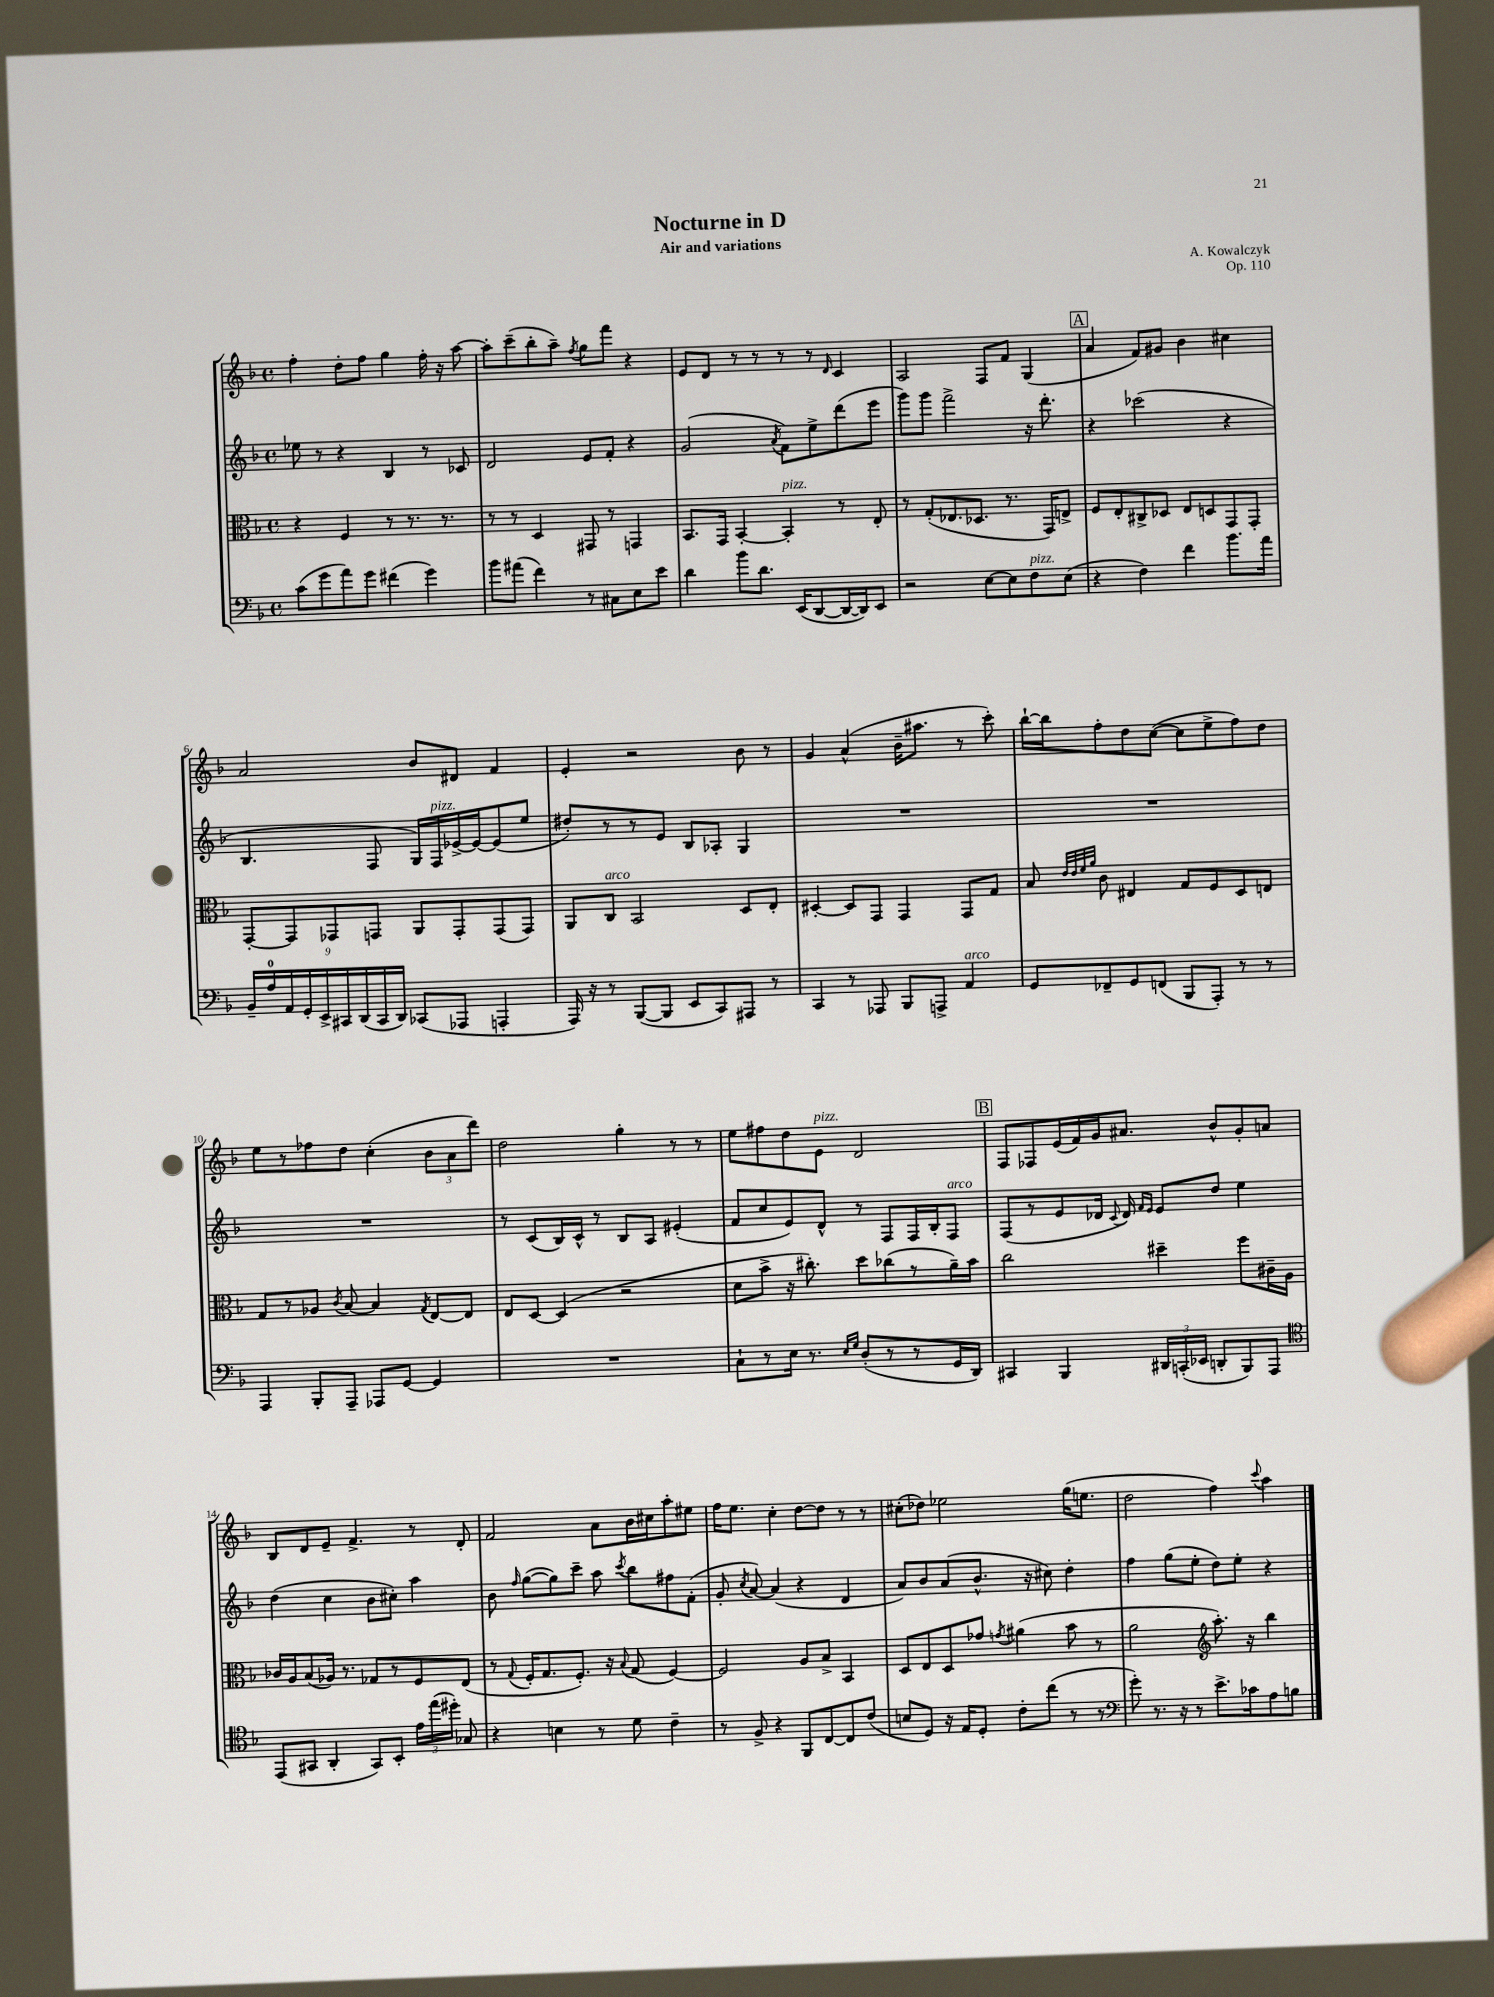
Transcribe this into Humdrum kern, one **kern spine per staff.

**kern	**kern	**kern	**kern
*staff4	*staff3	*staff2	*staff1
*clefF4	*clefC3	*clefG2	*clefG2
*k[b-]	*k[b-]	*k[b-]	*k[b-]
*M4/4	*M4/4	*M4/4	*M4/4
*met(c)	*met(c)	*met(c)	*met(c)
(8c	4r	8ee-	4ff'
8g	.	8r	.
8a)	4F	4r	8dd'
8g	.	.	8ff
(4f#	8r	4B-	4gg
.	8.r	.	.
4g)	.	8r	16ff'
.	8.r	.	16r
.	.	8c-	[8aa
=	=	=	=
8b-	8r	2d	8aa']
(8a#	8r	.	(8ccc~
4f)	4D	.	8bb-'
.	.	.	8aa~)
.	.	.	8qff
8r	8GG#	8e	8gg
8C#	8r	8f'	8fff
8E	4GG	4r	4r
8e	.	.	.
=	=	=	=
4d	8.BB-	(2g	8e
.	.	.	8d
.	16GG	.	.
8b-	[4BB-'	.	8r
8.d	.	.	8r
.	.	8qa	.
.	4BB-']	8f)	8r
(16EE	.	.	.
[8DD	.	8ee^	8r
.	.	.	16qqd
16DD_	8r	(8ddd	4c
16DD])	.	.	.
8EE	8E'	8eee	.
=	=	=	=
2r	8r	8ggg)	2A
.	(8G'	8ggg	.
.	8.E-	2fff^	.
.	8.D-	.	.
[8E	.	.	8F
8E]	8.r	.	8f
8F	.	16r	(4G
.	16GG)	8.ddd'	.
(8E	8E^	.	.
=	=	=	=
4r	8F	4r	4a
.	8E'	.	.
4F)	8C#^	(2ccc-	8f)
.	8D-	.	8g#
4f	8E	.	4b-
.	8D	.	.
8.b-	8GG	4r	4cc#
.	8GG'	.	.
16a	.	.	.
=	=	=	=
18BB-~	[8GG'	4.B-	2a
18A	.	.	.
18AA	.	.	.
.	8GG]	.	.
18GG'	.	.	.
18EE^	.	.	.
.	8GG-	.	.
18CC#	.	.	.
(18DD	.	.	.
.	8GG	8F	.
18CC#	.	.	.
18DD)	.	.	.
(8CC-	8AA	16G)	8b-
.	.	16F	.
8AAA-	8GG'	[16e-^	8d#
.	.	16e-_	.
4AAA'	(8GG	(8e-]	4f
.	8GG)	8ee	.
=	=	=	=
16AAA)	8AA	8dd#')	4e'
16r	.	.	.
8r	8C	8r	.
([8BBB-	2BB-	8r	2r
8BBB-]	.	8e	.
8EE	.	8B-	.
8CC)	.	8A-'	.
8AAA#	8D	4G	8b-
8r	8E'	.	8r
=	=	=	=
4CC	[4D#'	1r	4g
8r	8D#]	.	(4a^^
8AAA-	8GG	.	.
8BBB-	4GG	.	16b-~
.	.	.	8.aa#
8AAA^	.	.	.
4AA	8GG	.	8r
.	8G	.	8ccc')
=	=	=	=
8GG	8B-	1r	[16bb-`
.	.	.	16bb-]
.	32qqe	.	.
.	32qqe	.	.
.	32qqf	.	.
.	32qqa	.	.
8FF-~	8c	.	8ff'
8GG	4E#	.	8dd
(8FF	.	.	([8cc
8BBB-	8G	.	8cc]
8AAA')	8F	.	8ee^
8r	8D	.	8ff)
8r	8E	.	8dd
=	=	=	=
4AAA	8G	1r	8ee
.	8r	.	8r
8BBB-'	8A-	.	8ff-
.	8qc	.	.
8AAA~	[8B-	.	8dd
8AAA-	4B-]	.	(4cc'
[8GG	.	.	.
.	8qG	.	.
4GG]	[8E	.	12b-
.	.	.	12a
.	8E]	.	.
.	.	.	12ddd)
=	=	=	=
1r	8E	8r	2dd
.	[8D	(8c	.
.	(4D]	16B-)	.
.	.	16c^^	.
.	.	8r	.
.	2r	8B-	4gg'
.	.	8A	.
.	.	(4e#'	8r
.	.	.	8r
=	=	=	=
8C`	8d	8f	8ee
8r	8b-^	8cc	8ff#
16E	16r	8e)	8dd
8.r	8.cc#')	.	.
.	.	8d^^	8e
16qqE	.	.	.
16qqG	.	.	.
(8D'	8dd	8r	2d
8r	(8cc-	8F	.
8r	8r	16F	.
.	.	16B-'	.
16GG	16a~)	8F	.
16DD)	16b-	.	.
=	=	=	=
4CC#	2cc	(8F	8F
.	.	8r	8F-
4BBB-	.	8e	(16e
.	.	.	16f)
.	.	16d-	16g
.	.	8qqc	.
.	.	16d-)	8.a#
.	.	16qqf	.
.	.	16qqe	.
24DD#	4dd#~	8e	.
(24CC'	.	.	.
24EE-	.	.	.
8DD'	.	8dd	8b-^^
8BBB-)	8ff	4ee	8g'
8AAA	16c#~	.	8a
.	16A	.	.
=	=	=	=
*clefC4	*	*	*
(8EE	16c-	(4dd	8B-
.	16A	.	.
8GG#	(8B-	.	8d
4AA'	16A-)	4cc	8e~
.	8.r	.	.
.	.	.	4.f^
8GG#)	8G-	8b-	.
8BB-'	8r	8cc#')	.
24e	8F	4aa	8r
(24ee	.	.	.
24dd#')	.	.	.
8G-	(8E	.	8d'
=	=	=	=
4r	8r	8b-	2f
.	8qqG	16qqff	.
.	16F'	([8gg	.
.	8.G	.	.
4B	.	8gg])	.
.	8.F')	8ccc~	.
8r	.	8aa	8a
.	16r	.	.
.	8qqB-	8qccc	.
8d	(8G	8bb-	16b-
.	.	.	16cc#
4c~	[4F)	8ff#	8aa'
.	.	(8f'	8ee#
=	=	=	=
8r	2F]	8g'	16ff
.	.	.	8.ee
.	.	8qcc	.
8F^	.	[8a)	.
4r	.	(4a]	4cc'
8FF	8A	4r	[8dd
[8C	8B-^	.	8dd]
8C]	4BB-	4d	8r
(8c	.	.	8r
=	=	=	=
8B	8D	8a)	(8cc#'
8D)	8E	8b-	8dd-)
16r	8D	(8a	2ee-
16E	.	.	.
8D'	8g-	8.b-^^	.
.	8qg	.	.
8c'	(4a#	.	.
.	.	16r	.
(8cc	.	8cc#)	.
8r	8b-	4dd'	(16gg
.	.	.	8.ee
8r	8r	.	.
=	=	=	=
*clefF4	*	*	*
8g')	2a	4ff	2dd
8.r	.	.	.
.	.	(8gg	.
16r	.	.	.
8r	.	8ee'	.
*	*clefG2	*	*
8.e^	8.aa')	8dd)	4ff)
.	.	8ee'	.
16c-	16r	.	.
.	.	.	8qqccc
8A	4bb-	4r	4aa
8B	.	.	.
==	==	==	==
*-	*-	*-	*-
